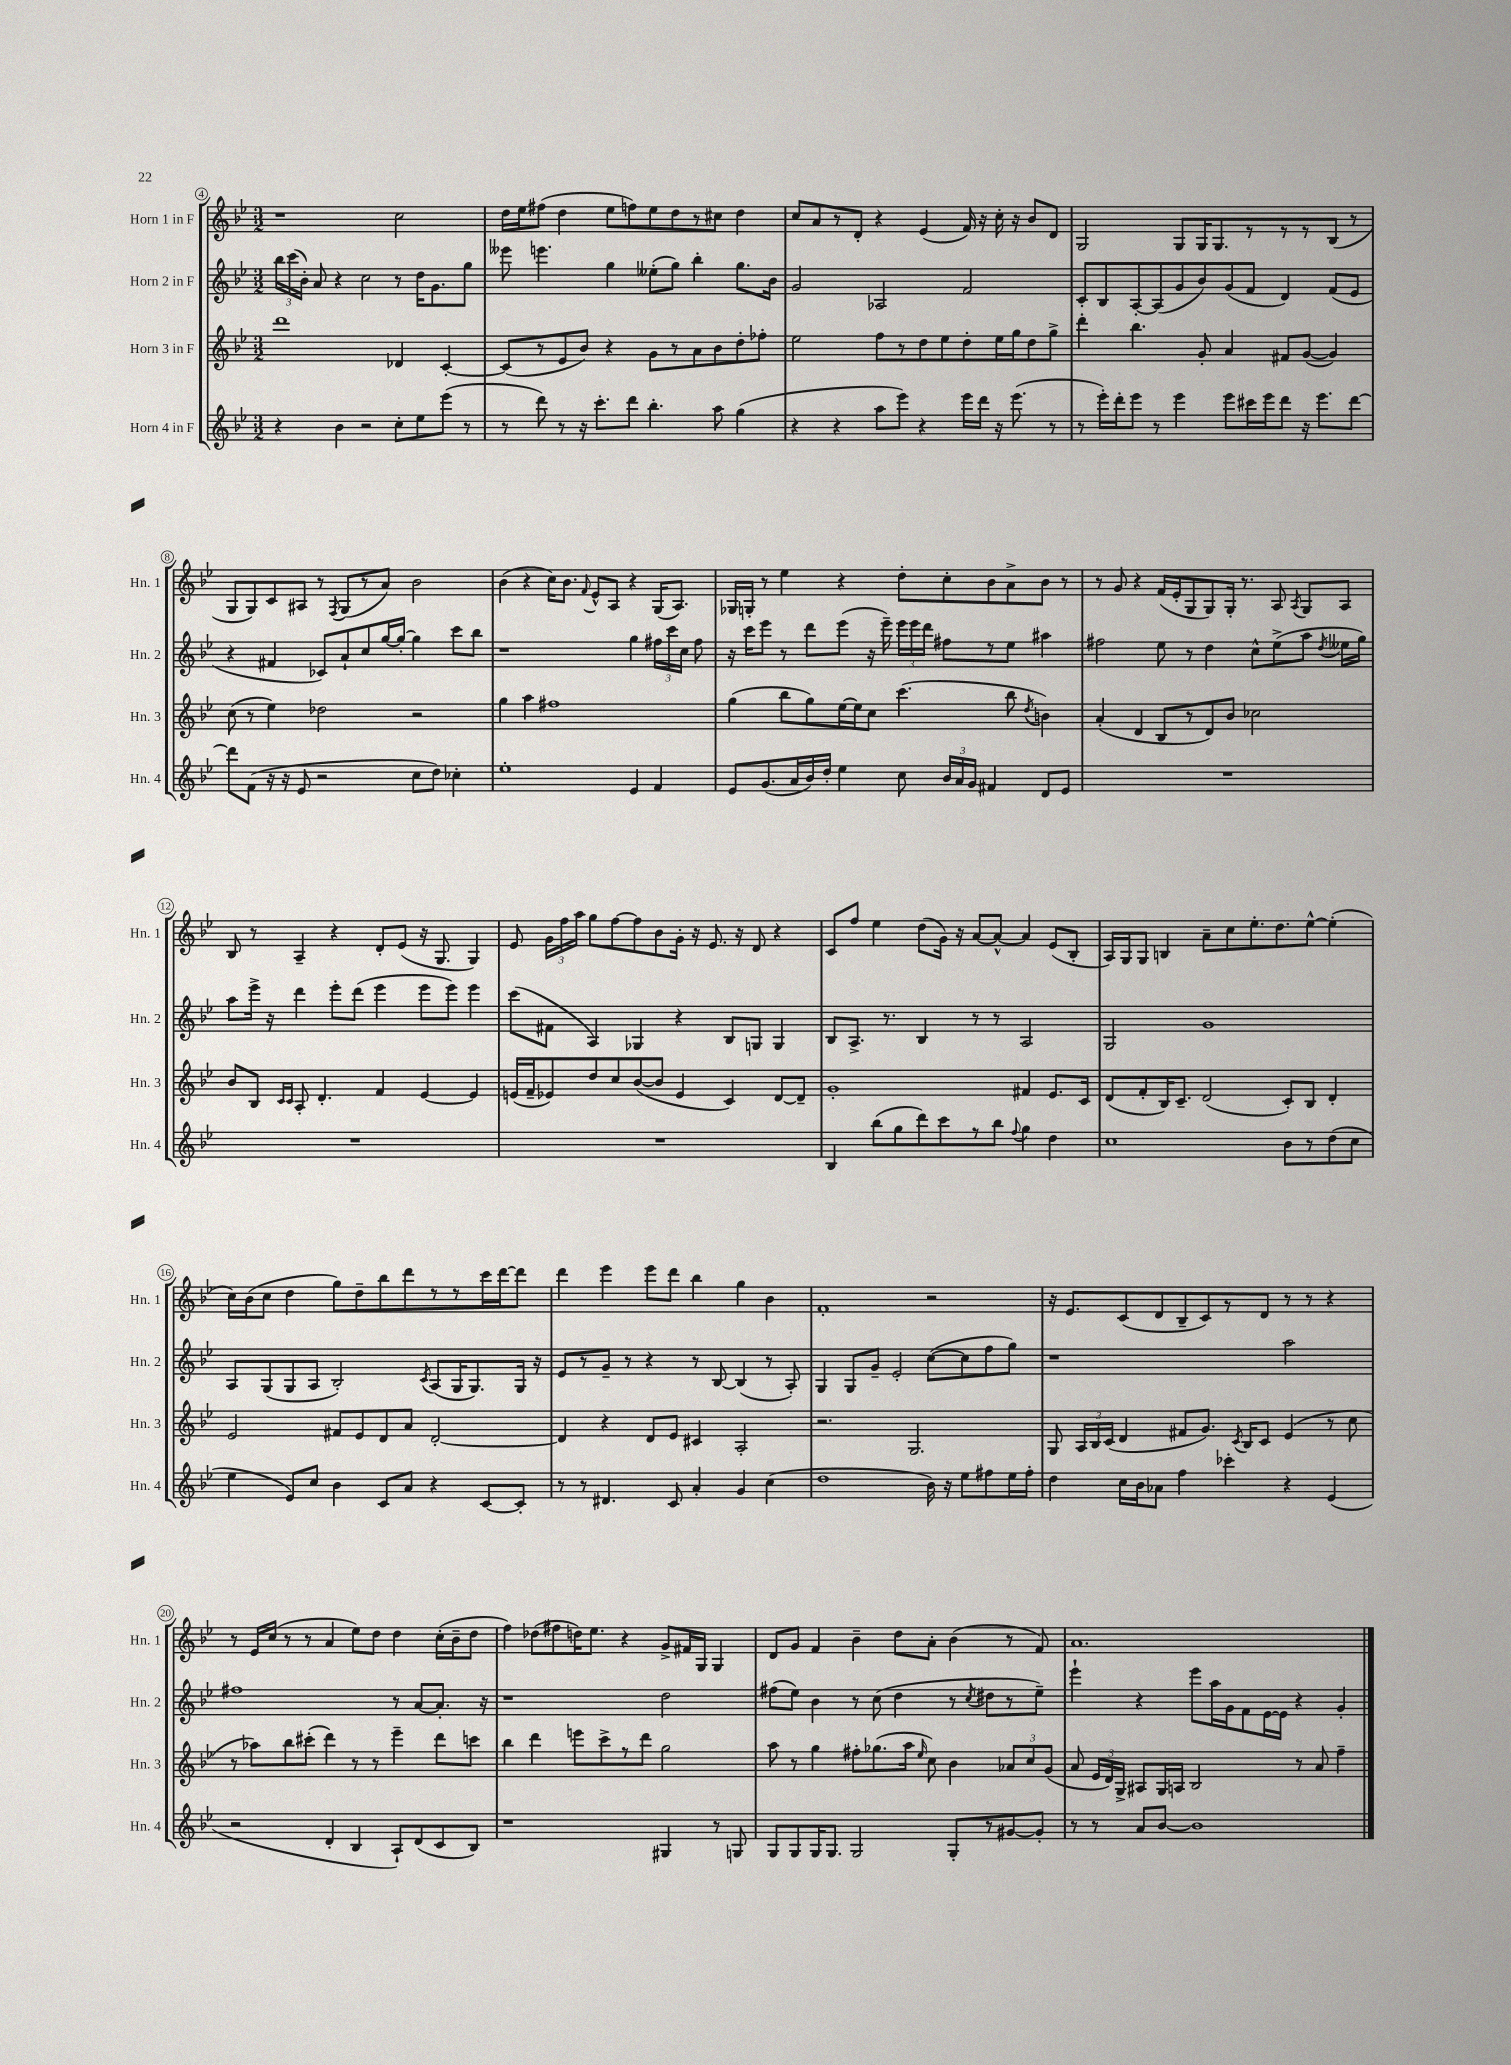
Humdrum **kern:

**kern	**kern	**kern	**kern
*part4	*part3	*part2	*part1
*staff4	*staff3	*staff2	*staff1
*I"Horn 4 in F	*I"Horn 3 in F	*I"Horn 2 in F	*I"Horn 1 in F
*I'Hn. 4	*I'Hn. 3	*I'Hn. 2	*I'Hn. 1
*clefG2	*clefG2	*clefG2	*clefG2
*k[b-e-]	*k[b-e-]	*k[b-e-]	*k[b-e-]
*M3/2	*M3/2	*M3/2	*M3/2
=4	=4	=4	=4
4r	1ddd	24bb-\LL	1r
.	.	(24ccc\	.
.	.	24b-'\JJ)	.
.	.	8a/	.
4b-\	.	4r	.
2r	.	2cc\	.
8cc'\L	4d-X/	8r	2cc\
8ee-\	.	16dd\KL	.
.	.	8.g\	.
(8eee-\J	[4c'/	.	.
8r	.	8gg\J	.
=5	=5	=5	=5
8r	(8c/L]	8eee--X\	16dd\LL
.	.	.	16ee-\J
8ddd\)	8r	4.eeen\	(8ff#X\J
8r	8e-/	.	4dd\
16r	8b-/J)	.	.
8.ccc'\L	.	.	.
.	4r	4gg\	8ee-\L
8ddd\J	.	.	8ffn\)
4.bb-'\	8g\L	(8ee--X'\L	8ee-\
.	8r	8gg\J)	8dd\
.	8a\	4bb-'\	8r
8aa\	8b-\	.	8cc#X\J
(4gg\	8dd'\	8.gg\L	4dd\
.	8ff-X'\J	.	.
.	.	16b-\Jk	.
=6	=6	=6	=6
4r	2ee-\	2g/	8cc/L
.	.	.	8a/
4r	.	.	8r
.	.	.	8d'/J
8aa\L	8ff\L	2A-X/	4r
8eee-\J)	8r	.	.
4r	8dd\	.	(4e-/
.	8ee-\	.	.
16eee-\LL	8dd'\	2f/	16f/)
16ddd\JJ	.	.	16r
16r	16ee-\L	.	16cc'\
(8.eee-\	16gg\J	.	16r
.	8dd\	.	8b-/L
8r	8gg^\J	.	8d/J
=7	=7	=7	=7
8r	4ddd'\	8c'/L	2G/
16eee-'\LL)	.	8B-/	.
16ddd'\J	.	.	.
8eee-\J	4.bb-\	[8A'/	.
8r	.	(8A/]	.
4eee-\	.	8g/	8G/L
.	8g'/	8b-/)	16G/K
.	.	.	8.G/
8eee-\L	4a/	(8g/	.
16ccc#X\L	.	8f/J	8r
16eee-\J	.	.	.
8ddd\J	8f#X/L	4d/)	8r
16r	([8g/J	.	8r
8.eee-\L	.	.	.
.	4g/])	(8f/L	(8B-/J
[8ddd\J	.	8e-/J	8r
!!LO:LB:g=z
=8	=8	=8	=8
8ddd\L]	(8cc\	4r	8G/L
(8f\J	8r	.	8G/)
16r	4ee-\)	4f#X/	8c/
16r	.	.	.
8e-/	.	.	8A#X/J
2r	2dd-X\	8c-X/L)	8r
.	.	.	8qF/
.	.	8a`/	(8G/L
.	.	8cc/	8r
.	.	[16gg/L	8a/J)
.	.	16gg'/JJ_	.
8cc\L	2r	4gg\]	2b-\
8dd\J)	.	.	.
4cc-X'\	.	8ccc\L	.
.	.	8bb-\J	.
=9	=9	=9	=9
1ee-'	4gg\	1r	(4b-\
.	4aa\	.	4r
.	1ff#X	.	16cc\KL)
.	.	.	8.b-\J
.	.	.	8qqf/
.	.	.	8e-^^/L
.	.	.	8A/J
4e-/	.	4gg\	4r
4f/	.	24ff#X\LL	(16G/KL
.	.	24ccc\	.
.	.	.	8.A/J)
.	.	24cc\JJ	.
.	.	8ff#\	.
=10	=10	=10	=10
8e-/L	(4gg\	16r	16G-X/LL
.	.	16ccc\KL	16Gn'/JJ
(8.g/	.	8eee-\J	8r
.	8bb-\L	8r	4ee-\
16a/L	.	.	.
16b-/)	8gg\)	8ddd\L	.
16dd'/JJ	.	.	.
4ee-\	[16ee-\L	(8eee-\J	4r
.	16ee-\J]	.	.
.	8cc\J	16r	.
.	.	16eee-~\)	.
8cc\	(4.ccc\	24eee-\LL	8dd'\L
.	.	24eee-\	.
.	.	24ddd\JJ	.
24b-/LL	.	8ff#X\L	8cc'\
24a/	.	.	.
24g/JJ	.	.	.
4f#X/	.	8r	8b-\
.	8bb-\	8ee-\J	8a^\
.	8qdd/	.	.
8d/L	4bn\)	4aa#X\	8b-\J
8e-/J	.	.	8r
=11	=11	=11	=11
1.r	(4a'/	2ff#X\	8r
.	.	.	8g/
.	4d/	.	4r
.	8B-/L	8ee-\	(16f/LL
.	.	.	16e-'/J
.	8r	8r	8G/
.	8d/)	4dd\	8G/)
.	8b-/J	.	16G'/Jk
.	.	.	8.r
.	2cc-X\	8cc^^\L	.
.	.	(8ee-^\	8A/
.	.	.	8qA/
.	.	8aa\J	8G/L
.	.	8qdd/	.
.	.	16ee--X\LL	8A/J
.	.	16gg\JJ)	.
!!LO:LB:g=z
=12	=12	=12	=12
1.r	8b-/L	8aa\L	8B-/
.	8B-/J	16eee-^\Jk	8r
.	.	16r	.
.	16qqc/LL	.	.
.	16qqc/JJ	.	.
.	8A'/	4ddd\	4A~/
.	4.d'/	.	.
.	.	8eee-'\L	4r
.	.	(8ddd\J	.
.	4f/	4eee-\	8d'/L
.	.	.	(8e-/J
.	[4e-/	8eee-\L	16r
.	.	.	8.G/
.	.	8eee-\J)	.
.	4e-/]	4eee-\	4G/)
=13	=13	=13	=13
1.r	(16en/LL	(8ccc\L	8e-/
.	16f~/J	.	.
.	8e-X/)	8f#X\J	24g\LL
.	.	.	24ff\
.	.	.	24aa\JJ
.	8dd/	4A/)	8gg\L
.	8cc/	.	[8ff\
.	([8b-/	4G-X/	8ff\]
.	8b-/J]	.	8b-\
.	4e-/	4r	16g'\Jk
.	.	.	16r
.	.	.	8.e-/
.	4c/)	8B-/L	.
.	.	.	16r
.	.	8Gn/J	8d/
.	[8d/L	4G/	4r
.	8d~/J]	.	.
=14	=14	=14	=14
4B-/	1g'	8B-/L	8c/L
.	.	8.A^/J	8ff/J
(8bb-\L	.	.	4ee-\
.	.	8.r	.
8gg\	.	.	.
8ddd\)	.	4B-/	(8dd\L
8ccc\	.	.	16g\Jk)
.	.	.	16r
8r	.	8r	[8a/L
8bb-\J	.	8r	8a^^/J_
8qqff/	.	.	.
4gg\	4f#X/	2A/	4a/]
4dd\	8.e-/L	.	(8e-/L
.	.	.	8B-'/J
.	16c/Jk	.	.
=15	=15	=15	=15
1cc	(8d/L	2G/	16A/LL)
.	.	.	16G/J
.	8f'/	.	8G/J
.	16B-/K)	.	4Bn/
.	8.c~/J	.	.
.	(2d/	1g	8a~\L
.	.	.	8cc\
.	.	.	8.ee-'\
.	.	.	8.dd\
8b-\L	8c'/L)	.	.
8r	8B-/J	.	[8ee-^^\J
(8dd\	4d'/	.	(4ee-'\]
8cc\J	.	.	.
!!LO:LB:g=z
=16	=16	=16	=16
4ee-\	2e-/	8A/L	16cc\LL)
.	.	.	(16b-\J
.	.	(8G/	8cc\J
8e-/L)	.	8G/	4dd\
8cc/J	.	8A/J	.
4b-\	8f#X/L	2B-'/)	8gg\L)
.	8e-/	.	8dd~\
8c/L	8d/	.	8bb-\
8a/J	8a/J	.	8ddd\
.	.	8qc/	.
4r	[2d'/	(8A/L	8r
.	.	16G/K	8r
.	.	8.G/)	.
[8c/L	.	.	16ccc\L
.	.	.	[16ddd\J
8c'/J]	.	16G/Jk	8ddd\J]
.	.	16r	.
=17	=17	=17	=17
8r	4d/]	8e-/L	4ddd\
8r	.	8r	.
4.d#X/	4r	8g~/J	4eee-\
.	.	8r	.
.	8d/L	4r	8eee-\L
8c/	8e-/J	.	8ddd\J
4a'/	4c#X/	8r	4bb-\
.	.	[8B-/	.
4g/	2A'/	(4B-/]	4gg\
(4cc\	.	8r	4b-\
.	.	8A'/)	.
=18	=18	=18	=18
1dd	2.r	4G/	1f'
.	.	8G/L	.
.	.	8g~/J	.
.	.	2e-'/	.
.	2.G/	.	.
16b-\)	.	([8cc\L	2r
16r	.	.	.
8ee-\L	.	8cc\]	.
8ff#X\	.	8ff\	.
16ee-\L	.	8gg\J)	.
16ff#'\JJ	.	.	.
=19	=19	=19	=19
4dd\	8G/	1r	16r
.	.	.	8.e-/L
.	24A/LL	.	.
.	24B-/	.	.
.	(24c/JJ	.	.
16cc\LL	4d/	.	(8c/
16b-\J	.	.	.
8a-X\J	.	.	8d/
4ff\	8f#X/L	.	8B-~/
.	8.g/J)	.	8c/)
4ccc-X'\	.	.	8r
.	8qc/	.	.
.	16B-/KL	.	.
.	8c/J	.	8d/J
4r	(4e-/	2aa\	8r
.	.	.	8r
(4e-/	8r	.	4r
.	8cc\	.	.
!!LO:LB:g=z
=20	=20	=20	=20
2r	8r	1ff#X	8r
.	8aa-X\L)	.	16e-/LL
.	.	.	(16cc/JJ
.	8bb-\	.	8r
.	(8ccc#X'\J	.	8r
4d'/	4ddd\)	.	4a/
4B-/	8r	.	8ee-\L)
.	8r	.	8dd\J
8A`/L)	4eee-~\	8r	4dd\
(8d/	.	[8a/L	.
8c/	8ddd\L	8.a'/J]	(16cc'\LL
.	.	.	16b-~\J
8B-/J)	8cccn\J	.	8dd\J
.	.	16r	.
=21	=21	=21	=21
1r	4bb-\	1r	4ff\)
.	4ddd\	.	(8dd-X\L
.	.	.	8ff#X\
.	8eeen\L	.	16ddn\K)
.	.	.	8.ee-\J
.	8ccc^\	.	.
.	8r	.	4r
.	8ddd\J	.	.
4G#X/	2gg\	2dd\	8g^/L
.	.	.	16f#X/L
.	.	.	16G/JJ
8r	.	.	4G/
8Gn/	.	.	.
=22	=22	=22	=22
8G/L	8aa\	(8ff#X\L	8d/L
8G/	8r	8ee-\J)	8g/J
16G/K	4gg\	4b-\	4f/
8.G/J	.	.	.
2G/	8ff#X'\L	8r	4b-~\
.	(8.gg-X\	(8cc\	.
.	.	4dd\	8dd\L
.	16aa\Jk	.	.
.	16qqee-/	.	.
.	8cc\)	.	8a'\J
8G'/L	4b-\	8r	(4b-\
.	.	8qcc/	.
8r	.	8dd#X\L	.
[8g#X/	12a-X/L	8r	8r
.	12cc/	.	.
8g#'/J]	.	8ee-~\J)	8f/)
.	(12g/J	.	.
=23	=23	=23	=23
8r	8a/	4eee-`\	1.a
8r	24e-/LL	.	.
.	24d/)	.	.
.	24G^/JJ	.	.
8a/L	8A#X/L	4r	.
[8b-/J	16G/L	.	.
.	16An/JJ	.	.
1b-]	2B-/	8eee-\L	.
.	.	16aa\L	.
.	.	16g\J	.
.	.	8f\	.
.	.	[16e-\L	.
.	.	16e-\JJ]	.
.	8r	4r	.
.	8a/	.	.
.	4ff~\	4g'/	.
==	==	==	==
*-	*-	*-	*-
